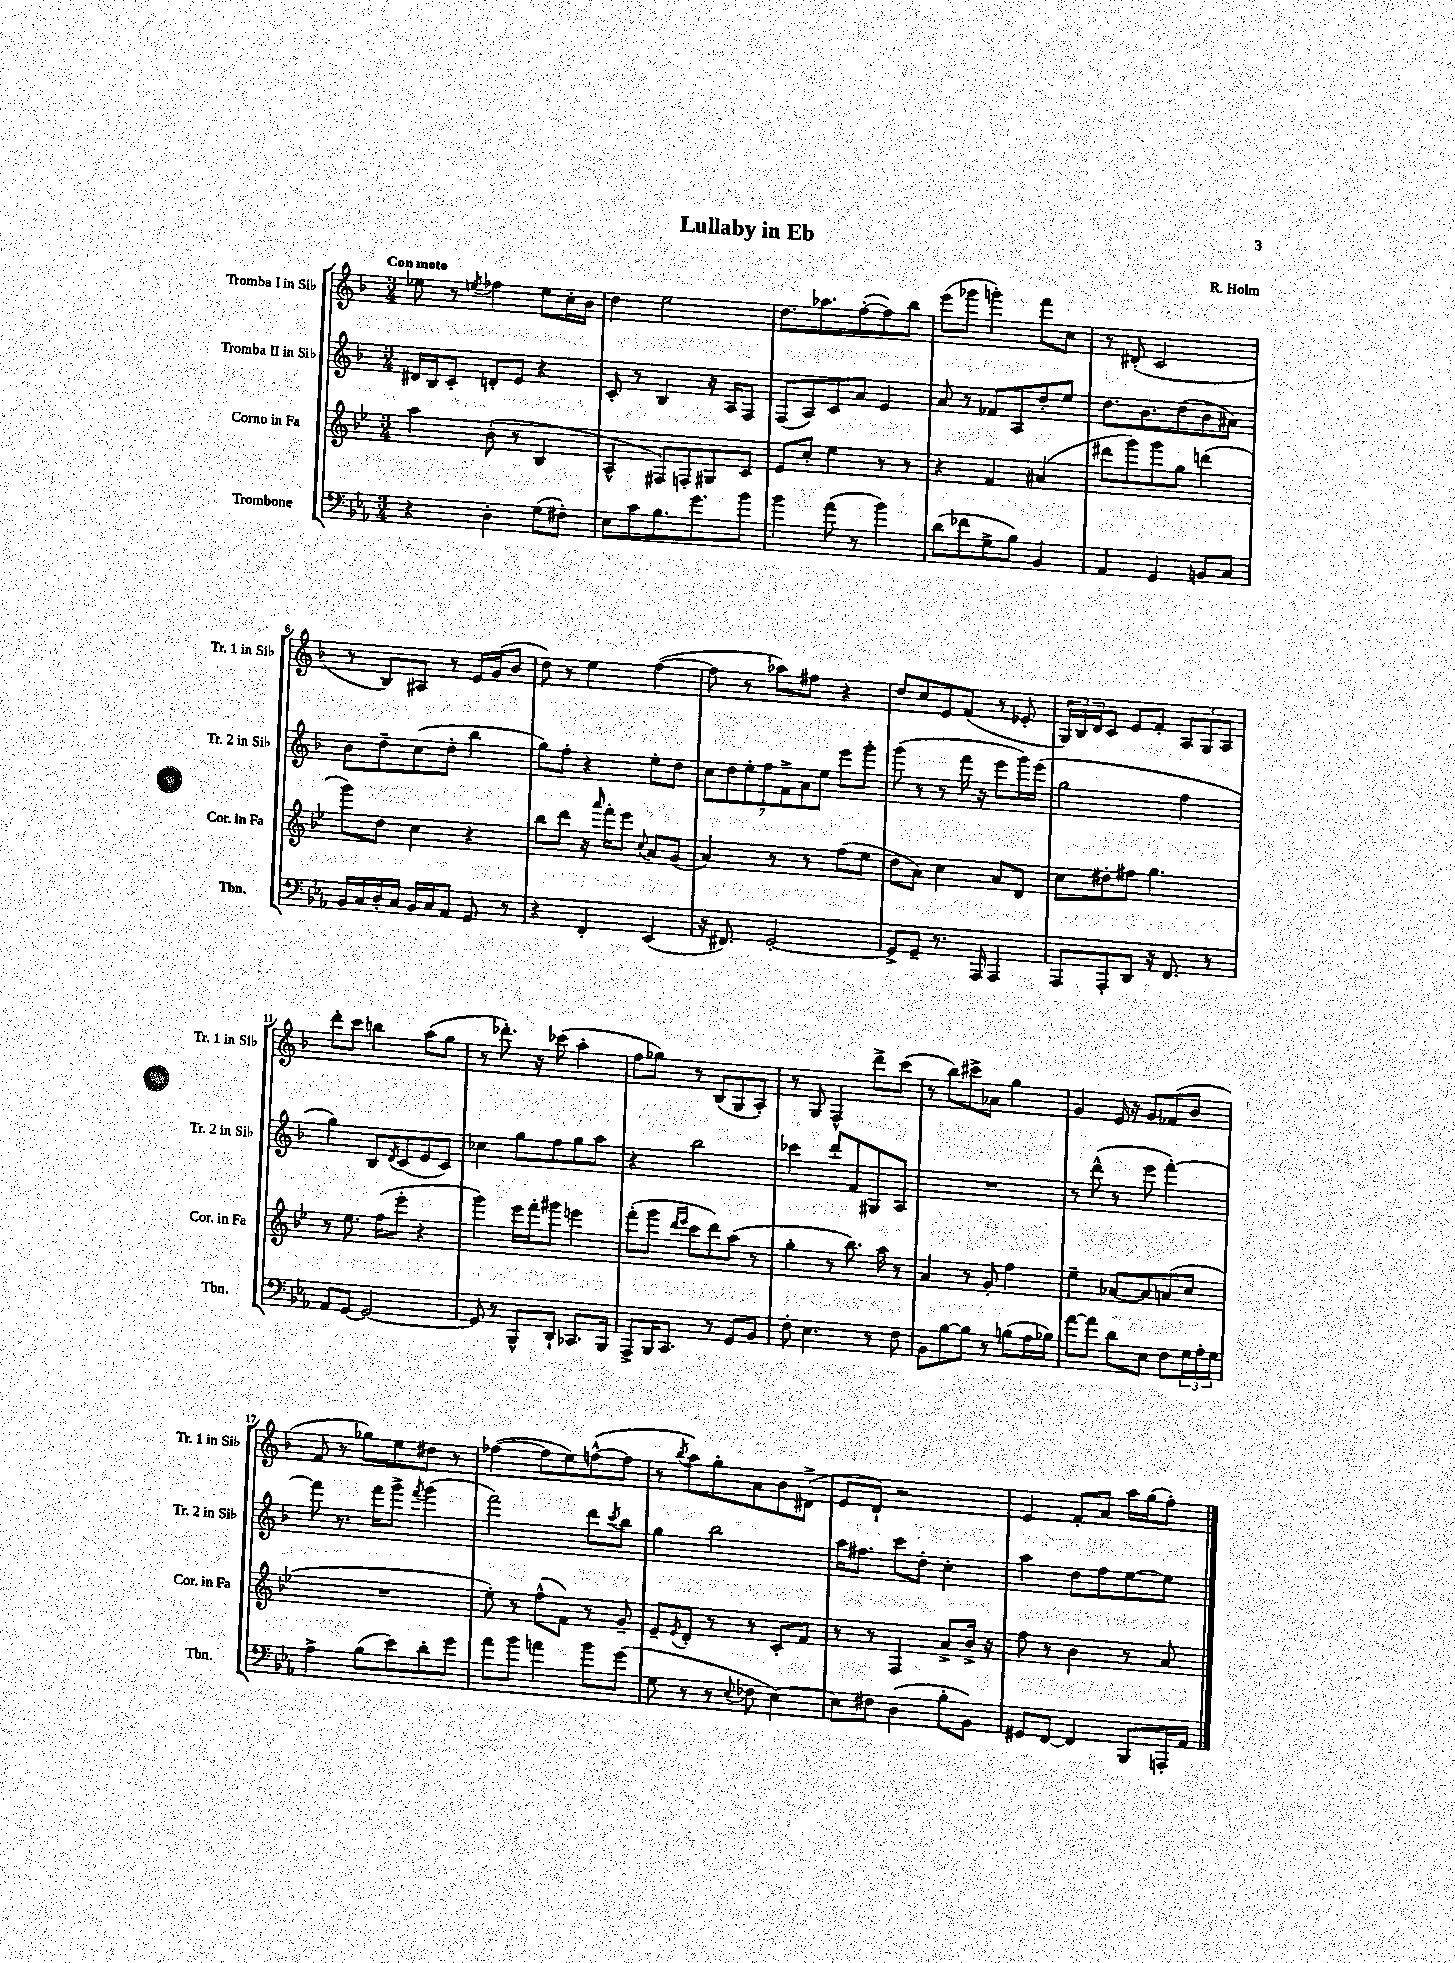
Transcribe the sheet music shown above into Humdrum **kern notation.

**kern	**kern	**kern	**kern
*part4	*part3	*part2	*part1
*staff4	*staff3	*staff2	*staff1
*I"Trombone	*I"Corno in Fa	*I"Tromba II in Si♭	*I"Tromba I in Si♭
*I'Tbn.	*I'Cor. in Fa	*I'Tr. 2 in Si♭	*I'Tr. 1 in Si♭
*clefF4	*clefG2	*clefG2	*clefG2
*k[b-e-a-]	*k[b-e-]	*k[b-]	*k[b-]
*M3/4	*M3/4	*M3/4	*M3/4
=1	=1	=1	=1
!	!	!	!LO:TX:a:B:t=Con moto
4r	4aa\	16d#X/LL	8ee-X\
.	.	16B-/J	.
.	.	8c'/J	8r
.	.	.	8qeen/
4D'\	(8b-'\	8dn'/L	4ff-X\
.	8r	8e/J	.
(8G\L	4B-/	4r	8ee\L
8F#X'\J)	.	.	16cc'\L
.	.	.	16b-\JJ
=2	=2	=2	=2
8E-\L	4A^^/	8c'/	4dd\
8c\	.	8r	.
8.B-\	8F#X/L)	4B-/	2ee\
.	8Fn'/	.	.
8.g\	.	.	.
.	8G#X/	16r	.
.	.	16A/KL	.
8b-\J	8c/J	8F/J	.
=3	=3	=3	=3
4b-\	8e-/L	(8F/L	8.dd\L
.	8cc'/J	8A/)	.
.	.	.	8.aa-X\
(8a-\	4ee-\	8c/	.
8r	.	8a/J	([8ff'\
4b-\)	8r	4e/	8ff\])
.	8r	.	8bb-\J
=4	=4	=4	=4
(8d\L	4r	8a/	(8eee\L
8f-X\	.	8r	8ggg-X\J
8G^\	4f/	8f-X/L	4gggn'\)
8B-\J)	.	8A/	.
4BB-/	(4a#X/	8dd'/	8fff\L
.	.	8ee/J	8cc\J
=5	=5	=5	=5
4AA-/	8ddd#X\L	8.dd\L	8r
.	8ggg\)	.	(8d#X'/
.	.	8.b-\	.
4GG/	8ggg\	.	2c/
.	8gg\J	(8dd\	.
8BBn/L	(4dddn\	8b-\	.
8C/J	.	8a#X\J)	.
!!LO:LB:g=z
=6	=6	=6	=6
16BB-/LL	8ggg\L)	8b-\L	8r
16C/	.	.	.
16D'/	8dd\J	8dd~\	8B-/L)
16C/JJ	.	.	.
16BB-/LL	4cc\	(8cc\	8A#X/J
16C/J	.	.	.
8AA-/J	.	8dd'\J	8r
8GG/	4r	4bb-\	16e/LL
.	.	.	(16g/J
8r	.	.	8b-/J
=7	=7	=7	=7
4r	8bb-\L	8gg\L)	8dd\)
.	8ddd\J	8ff'\J	8r
4FF'/	16r	4r	4ee\
.	16qqaaa/	.	.
.	16fff'\KL	.	.
.	8eee-\J	.	.
.	8qqcc/	.	.
(4EE-/	8a/L	8ee'\L	([4ff\
.	(8g/J	8dd\J	.
=8	=8	=8	=8
16r	4a/)	14cc\L	8ff\]
8.FF#X/)	.	.	.
.	.	14dd\	.
.	.	.	8r
.	.	14ee'\	.
.	.	14ff\	.
[2GG'/	8r	.	8aa-X\L)
.	.	14f^\	.
.	.	14a\	.
.	8r	.	8ff#X\J
.	.	14ee\J	.
.	(8ff\L	8eee\L	4r
.	8ee-\J	8ggg'\J	.
=9	=9	=9	=9
8GG^/L]	8dd\L	(8ggg\	8dd/L
8GG~/J	8a\J)	8r	8cc/
8.r	4cc\	8r	8e/
.	.	16fff\	(8f/J
16AAA-/	.	16r	.
4AAA-/	8a/L	8eee\L	8r
.	8d/J	16ggg\L)	8e-X'/
.	.	(16eee\JJ	.
=10	=10	=10	=10
8AAA-/L	8cc\L	2gg\	24G/LL)
.	.	.	24B-/
.	.	.	24d/J
8AAA-'/	8dd#X'\	.	8c/J
8DD/J	8ff#X\J	.	8e/L
16r	4.gg\	.	8f'/J
8.FF/	.	.	.
.	.	4ff\	12A/L
.	.	.	12G/
8r	.	.	.
.	.	.	12A/J
!!LO:LB:g=z
=11	=11	=11	=11
8AA-/L	8r	4gg\)	8ddd'\L
[8GG/J	8.ee-\	.	8ccc\J
2GG/_	.	8B-/L	4bbn\
.	(16ff\KL	.	.
.	.	8qd/	.
.	8eee-'\J	(8c/	.
.	4r	8e/	(8aa\L
.	.	8c/J)	8gg\J
=12	=12	=12	=12
8GG/]	4ggg\)	4cc-X\	8r
8r	.	.	8.ddd-X'\)
8BBB-^^/L	16eee-\LL	8gg\L	.
.	16fff'\J	.	16r
8DD`/J	8ggg#X\J	8ff\	(8ccc-X\
8.CC-X/L	4eeen\	8gg\	4aa'\
.	.	8aa\J	.
16BBB-/Jk	.	.	.
=13	=13	=13	=13
8AAA-^/L	(8fff'\L	4r	8ff\L
16BBB-/K	8ggg\J	.	8gg-X\J)
8.CC/J	.	.	.
.	16qqddd/LL	.	.
.	16qqeee-/JJ	.	.
.	8ccc\L	2bb-\	8r
8r	8ddd\)	.	(8B-/L
8GG/L	(8aa\J	.	8G/
8BB-/J	8r	.	8A'/J)
=14	=14	=14	=14
8F'\	4gg'\	4ccc-X\	8r
4.E-\	.	.	8G/
.	8r	8ddd'/L	4F^^/
.	8.bb-\)	8f/	.
8r	.	8G#X/	8ddd^\L
.	16aa\	.	.
8F\	8r	8A/J	(8ccc\J
=15	=15	=15	=15
8BB-\L	4a/	2.r	8r
[8B-\	.	.	8bb-\L)
8B-\J]	8r	.	8ccc#X^\
8r	8g'/	.	8a-X\J
(8Bn\L	4ff\	.	4gg\
16A-\L	.	.	.
16B-X\JJ)	.	.	.
=16	=16	=16	=16
[8a-\L	4ee-~\	8r	4g/
8a-\J]	.	(8ddd^^\	.
8d\L	[8a-X/L	8r	16e/
.	.	.	16r
8E-\J	8a-/]	8eee\	8g/L
8F\L	(8an/	[4fff'\)	(8f-X/
24G\L	8cc/J	.	8b-/J
24A-'\	.	.	.
24G\JJ	.	.	.
!!LO:LB:g=z
=17	=17	=17	=17
4A-^\	2.r	8fff\]	8f/
.	.	8.r	8r
(8B-\L	.	.	8gg-X\L)
.	.	16fff\KL	.
8e-\)	.	8ggg^\J	8ee\
.	.	8qfff/	.
8d'\	.	(4ggg\	8dd#X\J
8g\J	.	.	8r
=18	=18	=18	=18
8a-\L	8ee-'\)	2fff\)	([4ff-X\
8b-\J	8r	.	.
4an\	(8ff^^\L	.	8ff-\L]
.	8f\J)	.	8ee\)
8b-\L	8r	8ddd\L	([8ffn^^\
.	.	8qccc/	.
(8g\J	8g~/	8bb-\J	8ff\J]
=19	=19	=19	=19
8G\	8e-~/L	4gg\	8r
.	8qe-/	.	8qbb-/
8r	8d'/J	.	8aa\L)
8r	8r	2bb-\	8gg'\
8qqE-/	.	.	.
8F-X\	8r	.	8a\
[4E-\)	8c'/L	.	8b-\
.	8f/J	.	(8d#X^\J
=20	=20	=20	=20
8E-\L]	8r	16aa\KL	8e/L
.	.	8.ff#X\J	.
8F#X\J	8r	.	8d`/J)
(4D\	4F/	8ccc\L	2r
.	.	8dd'\J	.
8B-'\L	8a^/L	4cc'\	.
8BB-\J)	16b-^/Jk	.	.
.	16r	.	.
=21	=21	=21	=21
8GG#X/L	8ff\	4aa\	4e/
[8FF/J	8r	.	.
4FF/]	4b-\	8dd\L	8f'/L
.	.	8ff\	8a/J
8BBB-/L	8r	[8ee\	16aa\LL
.	.	.	(16gg\J
16AAAn'/L	8a/	8ee\J]	8ff'\J)
16AA-/JJ	.	.	.
==	==	==	==
*-	*-	*-	*-
